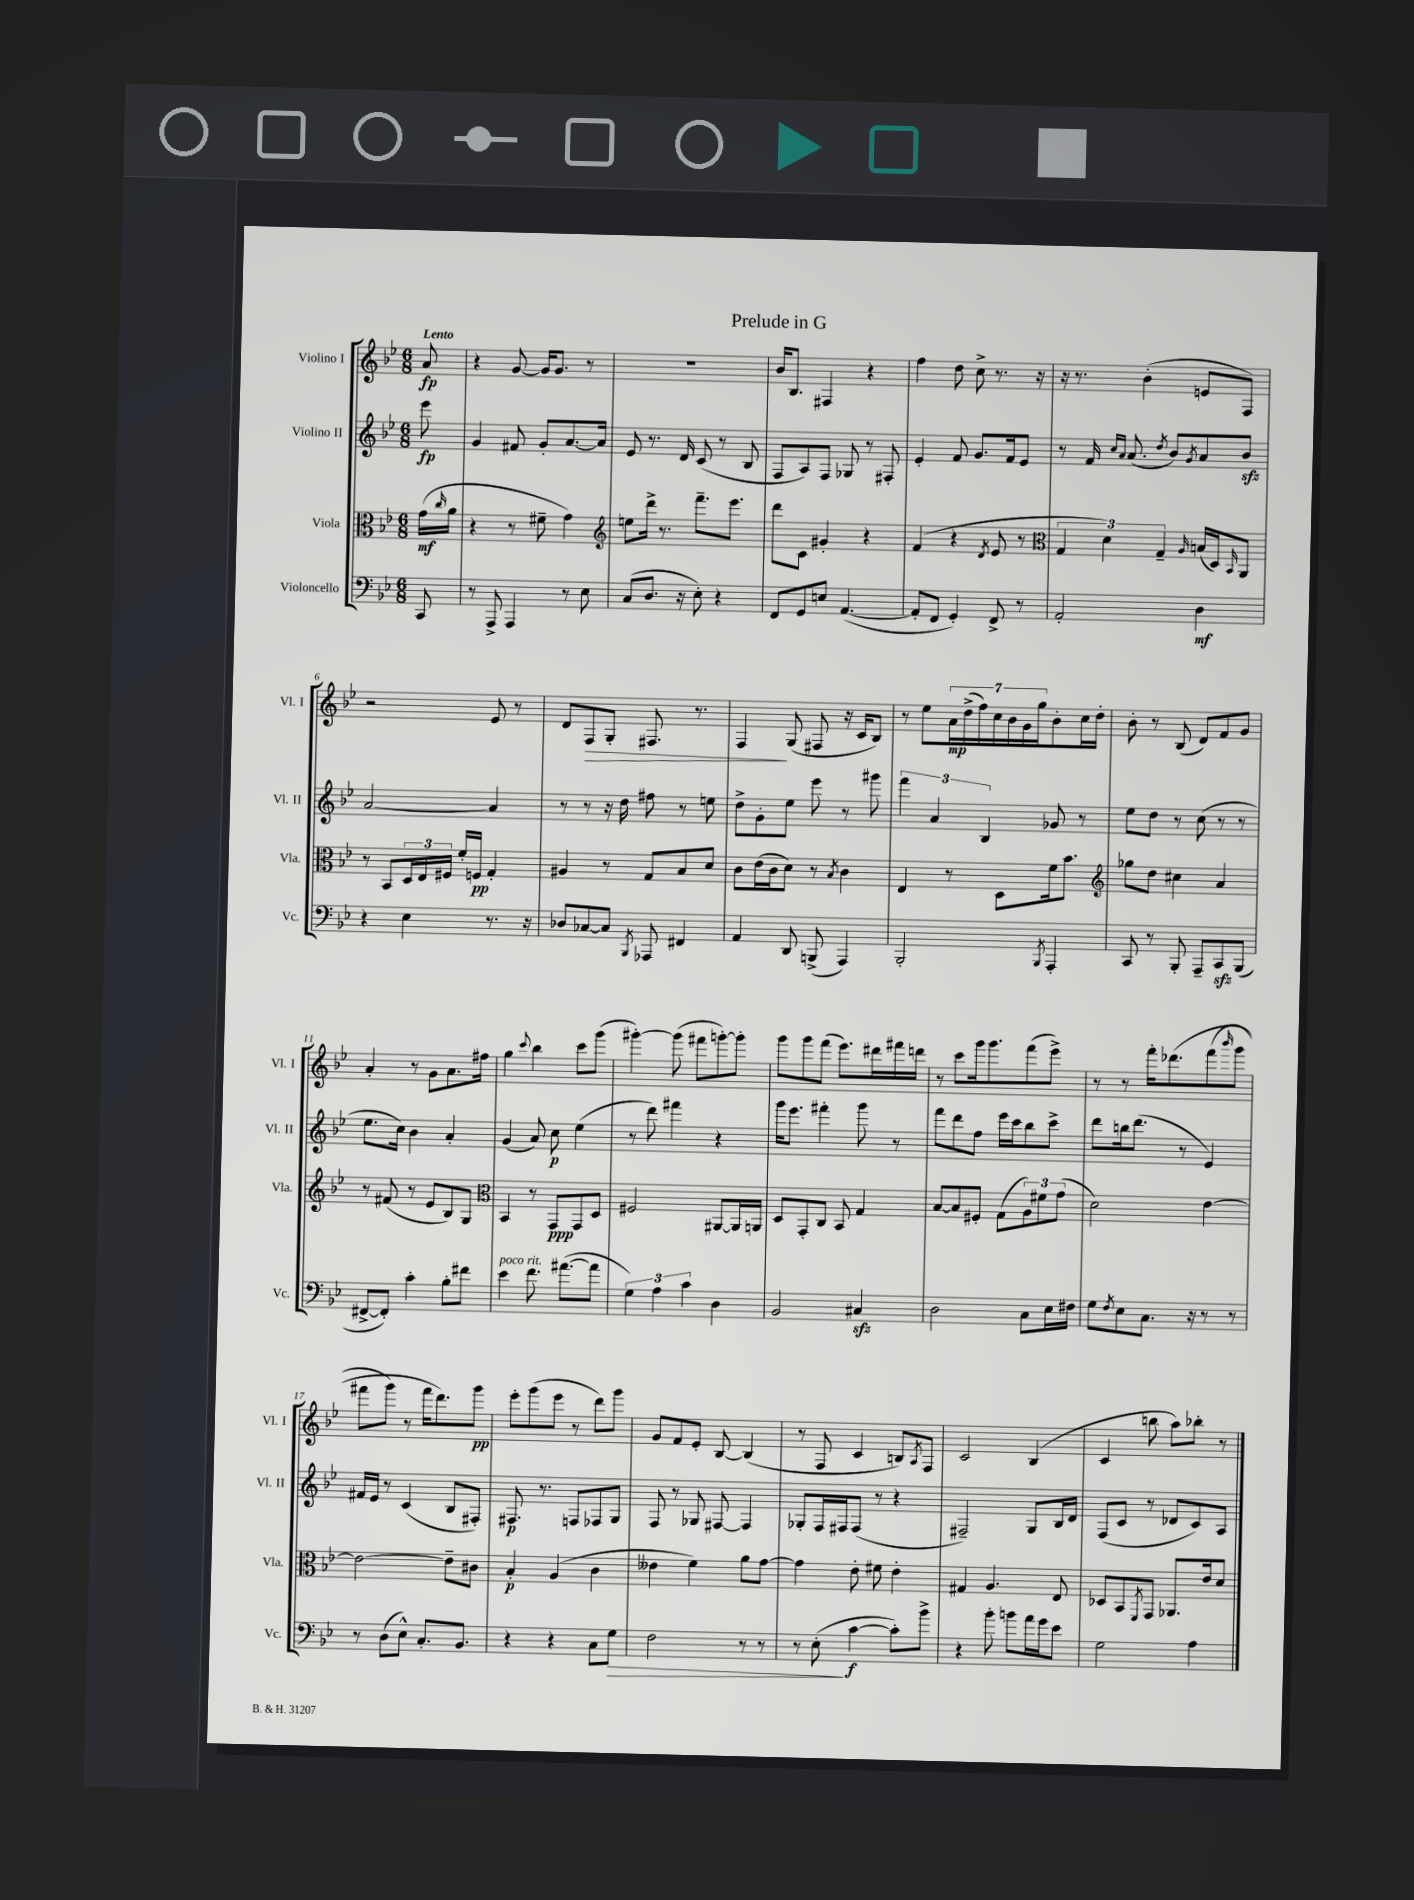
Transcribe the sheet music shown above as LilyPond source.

\header { title = "Prelude in G" }
<<
\new StaffGroup <<
\new Staff = "s0" \with { instrumentName = "Violino I" shortInstrumentName = "Vl. I" } {
    \clef treble \key bes \major \numericTimeSignature \time 6/8 \partial 8 \tempo "Lento"
    a'8\fp |
    r4 g'8~ g'16 g'8. r8 |
    R2. |
    bes'16 bes8. fis4 r4 |
    f''4 d''8 c''8-> r8. r16 |
    r16 r8. bes'4-.( e'8 f8) |
    r2 ees'8 r8 |
    d'8 f8\> g8-. fis8. r8. |
    f4\! g8( fis8 r16 c'16 bes8) |
    r8 ees''8 \tuplet 7/4 { a'16\mp d''16->( f''16) c''16 bes'16 g'16 g''16 } bes'8-. c''16 d''16-. |
    bes'8-. r8 bes8( d'8) f'8 g'8 |
    a'4-. r8 g'8 a'8. fis''16 |
    g''4 \appoggiatura { c'''8 } bes''4 c'''8 g'''8( |
    gis'''4~-.) gis'''8( fis'''8 g'''8~-.) g'''8-. |
    g'''8 g'''8 f'''8( ees'''8.) dis'''16 fis'''16 d'''16 |
    r8 c'''8 g'''16 g'''8. f'''8( ees'''8->) |
    r8 r8 f'''16-. des'''8.\( f'''8( \grace { bes'''16 } g'''8 |
    fis'''8 g'''8) r8 fis'''16 d'''8.\) g'''8\pp |
    ees'''8-. g'''8( ees'''8 r8 d'''8) g'''8 |
    g'8 f'8 ees'8-. bes8~ bes4( |
    r8 f8 c'4 b8) \acciaccatura { a8 } f8 |
    c'2 bes4( |
    c'4 b''8 a''8) bes''8-. r8 \bar "|." |
}
\new Staff = "s1" \with { instrumentName = "Violino II" shortInstrumentName = "Vl. II" } {
    \clef treble \key bes \major \numericTimeSignature \time 6/8 \partial 8
    ees'''8\fp |
    g'4 fis'8 g'8-. a'8.~ a'16 |
    ees'8 r8. d'16 c'8( r8 bes8 |
    f8 a8) f8 ges8 r8 fis8-. |
    ees'4-. f'8 g'8. f'16 ees'8 |
    r8 f'16 \grace { c''16 a'16 } a'8.( \acciaccatura { d''8 } bes'8) \acciaccatura { g'8 } a'8 bes'8\sfz |
    a'2~ a'4 |
    r8 r8 r16 d''16 fis''8 r8 e''8 |
    d''8-> g'8-. ees''8 ees'''8 r8 gis'''8 |
    \tuplet 3/2 { f'''4 a'4 bes4 } ges'8 r8 |
    ees''8 d''8 r8 c''8( r8 r8 |
    ees''8. c''16) bes'4 a'4-. |
    g'4( a'8) c''8\p ees''4( |
    r8 d'''8) fis'''4 r4 |
    g'''16 ees'''8. fis'''4-. g'''8 r8 |
    f'''8 d'''8 f''8 ees'''16 c'''16 bes''8 c'''8-> |
    d'''8 b''16 d'''8.( r8 ees'4) |
    fis'16 ees'16 r8 c'4( bes8 fis8-.) |
    fis8.\p r8. f8 fes8 g8 |
    f8 r8 ges8 fis8~ fis4 |
    ges8-. f16 fis16 fis8( r8 r4 |
    fis2--) g8 bes16 d'16 |
    f8( c'8 r8 des'8 c'8) a8 \bar "|." |
}
\new Staff = "s2" \with { instrumentName = "Viola" shortInstrumentName = "Vla." } {
    \clef alto \key bes \major \numericTimeSignature \time 6/8 \partial 8
    g'16\mf( \grace { c''16 } a'16 |
    r4 r8 fis'8-- g'4) |
    \clef treble e''8 d'''16-> r8. f'''8.-- ees'''8. |
    d'''8 c'8 gis'4-. r4 |
    f'4( r4 \acciaccatura { d'8 } ees'8 r8 |
    \clef alto \tuplet 3/2 { g4 d'4) g4-- } \grace { a16 } b16( d16) \grace { bes,16 } a,8 |
    r8 bes,8 \tuplet 3/2 { d16 ees16 fis16 } f'16-. f16\pp g4-. |
    ais4 r8 g8 bes8 d'8 |
    c'8 ees'16( c'16 d'8) r8 \acciaccatura { bes8 } c'4 |
    ees4 r8 d8 f'16 bes'8. |
    \clef treble ges''8 d''8 cis''4 a'4 |
    r8 fis'8( r8 ees'8 bes8) g8 |
    \clef alto bes,4 r8 g,8\ppp g,8 d8 |
    fis2 ais,8~ ais,16 a,16 |
    d8 g,8-. c8 bes,8 g4 |
    bes8~ bes8 fis8-. g8( \tuplet 3/2 { a8) fis'8 g'8( } |
    d'2) ees'4~ |
    ees'2~ ees'8-- cis'8 |
    bes4-.\p a4( c'4 |
    eeses'4 f'4) a'8 g'8~ |
    g'4 ees'8-. fis'8 ees'4-. |
    gis4 a4. ees8 |
    des8 bes,8 \acciaccatura { f,8 } g,8 aes,8. ees'16 d'8 \bar "|." |
}
\new Staff = "s3" \with { instrumentName = "Violoncello" shortInstrumentName = "Vc." } {
    \clef bass \key bes \major \numericTimeSignature \time 6/8 \partial 8
    c,8 |
    r8 a,,8-> a,,4 r8 ees8 |
    c8( d8. r16 ees8-.) r4 |
    f,8 g,8 e8 a,4.~( |
    a,8-. f,8 g,4-.) f,8-> r8 |
    a,2-. d4\mf |
    r4 ees4 r8. r16 |
    des8 ces8~ ces8 \acciaccatura { bes,,8 } aes,,8 fis,4 |
    a,4 d,8 b,,8->( a,,4) |
    bes,,2-. \acciaccatura { bes,,8 } a,,4-. |
    c,8 r8 bes,,8-. a,,8-- c,8\sfz bes,,8( |
    fis,8~-> fis,8-.) c'4-. bes8-. fis'8 |
    ees'4^\markup { \italic "poco rit." } f'8. ais'8.~( ais'8 |
    \tuplet 3/2 { g4) a4 c'4 } d4 |
    bes,2 cis4\sfz |
    d2 c8 ees16 fis16 |
    g8 \acciaccatura { f8 } ees8 c8. r16 r8 r8 |
    r8 d8( ees8-^) c8.-. bes,8. |
    r4 r4 c8 g8\> |
    f2 r8 r8 |
    r8 ees8-.\!( c'4~\f c'8-.) bes'8-> |
    r4 bes'8-. b'8 a'16 g'16 ees'8 |
    g2 a4 \bar "|." |
}
>>
>>
